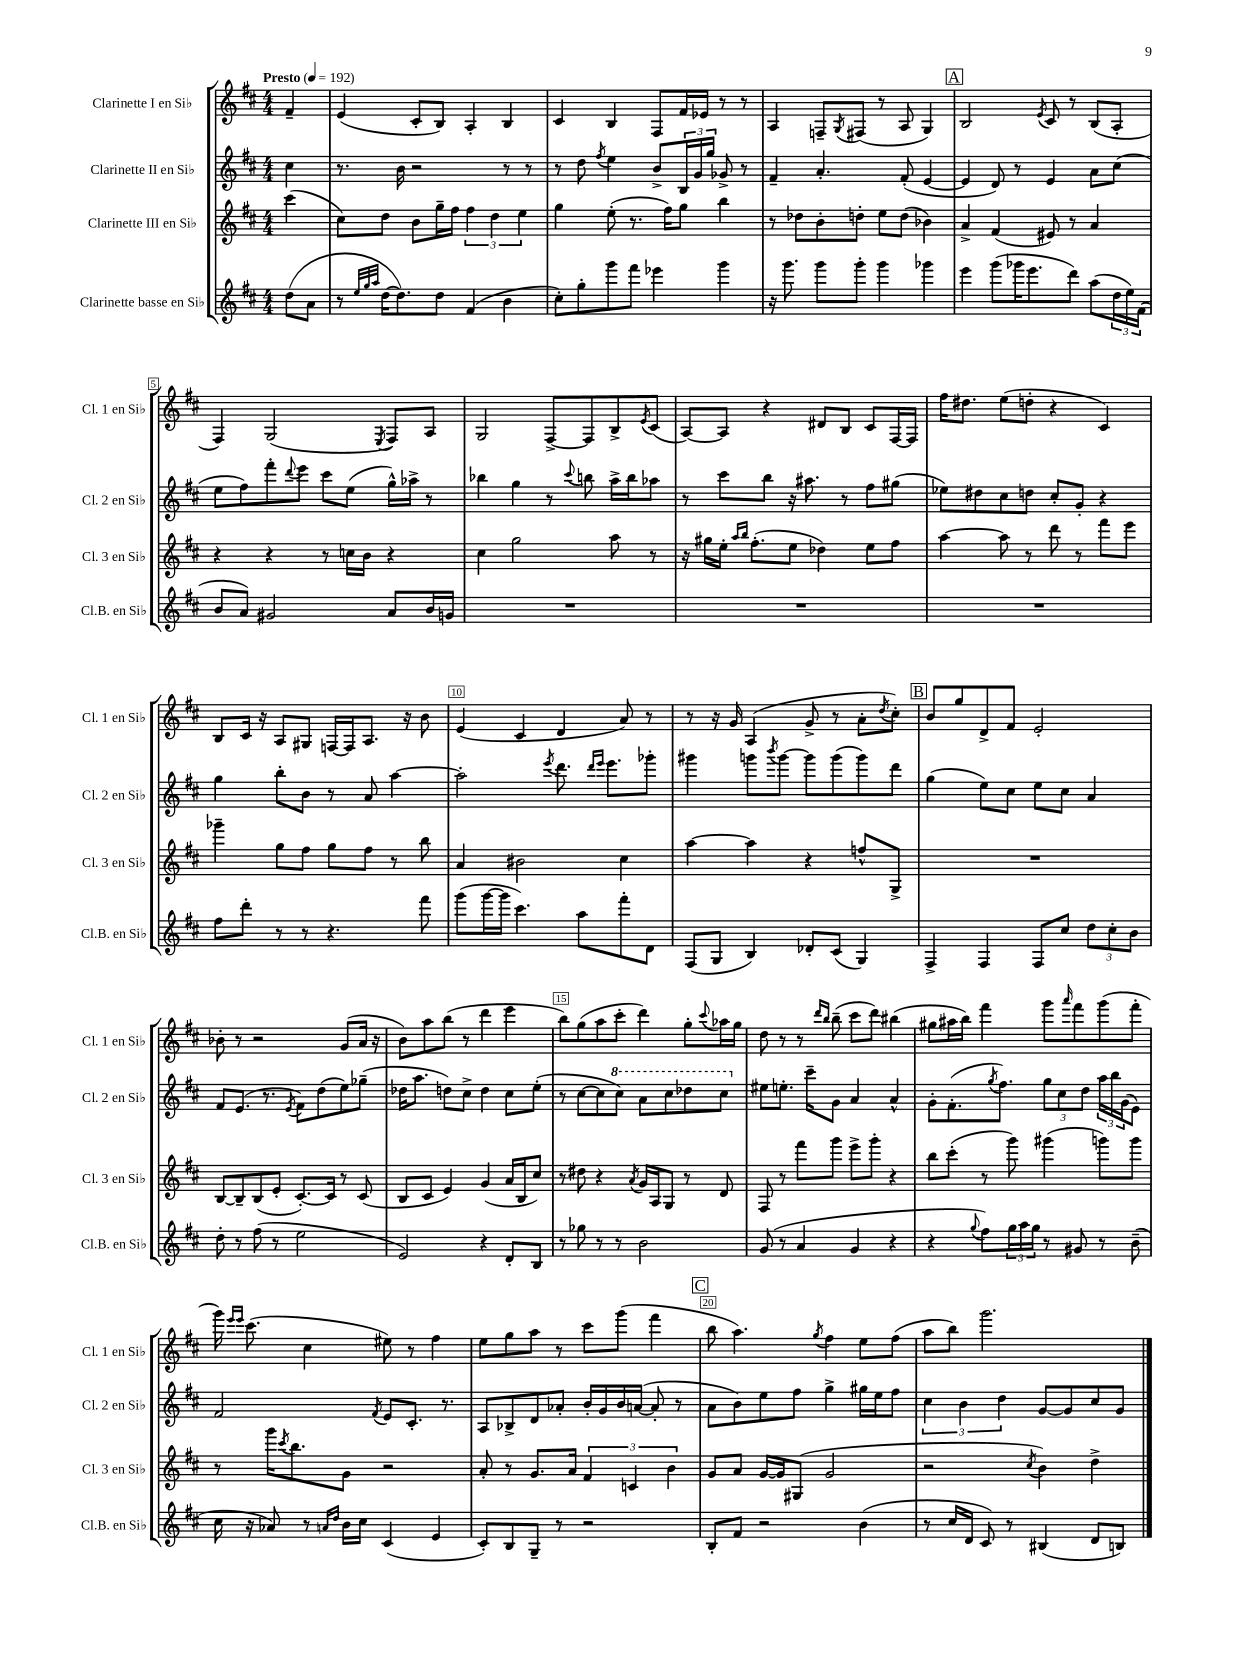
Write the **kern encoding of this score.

**kern	**kern	**kern	**kern
*part4	*part3	*part2	*part1
*staff4	*staff3	*staff2	*staff1
*I"Clarinette basse en Si♭	*I"Clarinette III en Si♭	*I"Clarinette II en Si♭	*I"Clarinette I en Si♭
*I'Cl.B. en Si♭	*I'Cl. 3 en Si♭	*I'Cl. 2 en Si♭	*I'Cl. 1 en Si♭
*clefG2	*clefG2	*clefG2	*clefG2
*k[f#c#]	*k[f#c#]	*k[f#c#]	*k[f#c#]
*M4/4	*M4/4	*M4/4	*M4/4
*MM192	*MM192	*MM192	*MM192
=	=	=	=
!	!	!	!LO:TX:a:B:t=Presto
(8dd\L	(4ccc#\	4cc#\	4f#~/
8a\J	.	.	.
=1	=1	=1	=1
8r	8cc#\L)	8.r	(4e/
32qqee/LLL	.	.	.
32qqgg/	.	.	.
32qqaa/JJJ	.	.	.
[16dd\KL	8dd\J	.	.
8.dd\])	.	16b\	.
.	8b\L	2r	8c#'/L
8dd\J	16gg~\L	.	8B/J)
.	16ff#\JJ	.	.
(4f#/	6ff#\	.	4A'/
.	6dd\	.	.
4b\	.	8r	4B/
.	6ee\	.	.
.	.	8r	.
=2	=2	=2	=2
8cc#'\L)	4gg\	8r	4c#/
8gg'\	.	8dd\	.
.	.	8qff#/	.
8ggg\	(8ee'\	4ee\	4B/
8fff#\J	8.r	.	.
4eee-X\	.	8b^/L	8F#/L
.	16ff#\KL)	.	.
.	8gg\J	24B/L	16f#/L
.	.	24g/	.
.	.	.	16e-X/JJ
.	.	24gg/JJ	.
4ggg\	4bb\	8g-X^/	8r
.	.	8r	8r
=3	=3	=3	=3
16r	8r	4f#~/	4A/
8.ggg\	.	.	.
.	8dd-X\L	.	.
8ggg\L	8b'\	4.a'/	8Fn~/L
.	.	.	8qG/
8ggg'\J	8ddn'\J	.	(8F#X/J
4ggg\	8ee\L	.	8r
.	(8dd\J	(8f#'/	8A/
4ggg-X\	4b-X\)	[4e/	4G/)
!!LO:REH:place=s1:t=A
=4	=4	=4	=4
4eee\	4a^/	4e/]	2B/
(8ggg\L	(4f#/	8d/)	.
16ggg-X\K	.	8r	.
8.eee\	.	.	.
.	.	.	8qe/
.	8e#X/)	4e/	8c#/
8ddd\J)	8r	.	8r
(8aa\L	4a/	8a\L	(8B/L
24dd\L	.	(8cc#\J	8A'/J
24ee\)	.	.	.
(24f#\JJ	.	.	.
!!LO:LB:g=z
=5	=5	=5	=5
8b/L	4r	8ee\L	4F#/)
8a/J)	.	8ff#\)	.
2g#X/	4r	8fff#'\	(2G/
.	.	8qqddd/	.
.	.	8eee\J	.
.	8r	8ccc#\L	.
.	16ccn\LL	(8ee\J	.
.	16b\JJ	.	.
.	.	.	8qE/
8a/L	4r	16gg^^\LL)	8F#/L)
.	.	16aa-X^\JJ	.
16b/L	.	8r	8A/J
16gn/JJ	.	.	.
=6	=6	=6	=6
1r	4cc#\	4bb-X\	2G/
.	2gg\	4gg\	.
.	.	8r	[8F#^/L
.	.	8qqccc#/	.
.	.	8bbn\	8F#/]
.	8aa\	16aa^\LL	8B^/
.	.	16bb\J	.
.	.	.	8qe/
.	8r	8aa-X\J	(8c#/J
=7	=7	=7	=7
1r	16r	8r	[8A/L)
.	16gg#X\LL	.	.
.	16ee'\JJ	8ccc#\L	8A/J]
.	16qqaa/LL	.	.
.	16qqbb/JJ	.	.
.	(8.ff#'\L	.	.
.	.	8bb\J	4r
.	8ee\J	16r	.
.	.	8.aa#X\	.
.	4dd-X\)	.	8d#X/L
.	.	8r	8B/J
.	8ee\L	8ff#\L	8c#/L
.	8ff#\J	(8gg#X\J	[16F#/L
.	.	.	16F#/JJ]
=8	=8	=8	=8
1r	[4aa\	8ee-X\L)	16ff#\KL
.	.	.	8.dd#X\J
.	.	8dd#X\	.
.	8aa\]	8cc#\	(8ee\L
.	8r	8ddn\J	8ddn'\J
.	8ddd\	8cc#'/L	4r
.	8r	8g'/J	.
.	8fff#\L	4r	4c#/)
.	8eee\J	.	.
!!LO:LB:g=z
=9	=9	=9	=9
8ff#\L	4ggg-X~\	4gg\	8B/L
8ddd'\J	.	.	16c#/Jk
.	.	.	16r
8r	8gg\L	8bb'\L	8A/L
8r	8ff#\J	8b\J	8G#X/J
4.r	8gg\L	8r	[16Fn/LL
.	.	.	16F/J]
.	8ff#\J	8a/	8.A/J
.	8r	[4aa\	.
.	.	.	16r
8fff#\	8bb\	.	8b\
=10	=10	=10	=10
(8ggg\L	4a/	2aa'\]	(4e/
[16ggg\L	.	.	.
16ggg\JJ]	.	.	.
4.ccc#\)	2b#X\	.	4c#/
.	.	8qeee/	.
.	.	8.ddd\	4d/
8aa\L	.	.	.
.	.	16qqddd/LL	.
.	.	16qqeee/JJ	.
.	.	8.eee\L	.
8fff#'\	4cc#\	.	8a/)
8d\J	.	8ggg-X'\J	8r
=11	=11	=11	=11
(8F#/L	[4aa\	4ggg#X\	8r
8G/J	.	.	16r
.	.	.	16g/
4B/)	4aa\]	8gggn\L	(4A/
.	.	8qbbb/	.
.	.	[8ggg\J	.
8d-X'/L	4r	8ggg\L]	8g^/
(8c#/J	.	(8ggg\	8r
4G/)	8ffn^^/L	8ggg\)	8a'\L
.	.	.	8qdd/
.	8G^/J	8ddd\J	8cc#'\J)
!!LO:REH:place=s1:t=B
=12	=12	=12	=12
4F#^/	1r	(4gg\	8b/L
.	.	.	8gg/
4F#/	.	8ee\L)	8d^/
.	.	8cc#\J	8f#/J
8F#/L	.	8ee\L	2e'/
8cc#/J	.	8cc#\J	.
12dd\L	.	4a/	.
12cc#'\	.	.	.
12b\J	.	.	.
!!LO:LB:g=z
=13	=13	=13	=13
8dd'\	[8B/L	8f#/L	8b-X'\
8r	8B~/]	(8.e/J	8r
(8ff#\	(8B/	.	2r
.	.	8.r	.
8r	8e'/J	.	.
.	.	8qe/	.
2ee\	[8.c#'/L)	8f#\L)	.
.	.	(8dd\	.
.	16c#/Jk]	.	.
.	8r	8ee\)	(8g/L
.	(8c#/	(8gg-X~\J	16a/Jk
.	.	.	16r
=14	=14	=14	=14
2e/)	8B/L	16dd-X\KL	8b\L)
.	.	8.aa\J	.
.	8c#/J	.	8aa\
.	4e/)	8ddn\L)	(8bb\J
.	.	8cc#^\J	8r
4r	(4g/	4dd\	4ddd\
8d'/L	16a/LL	8cc#\L	4eee\
.	16B/J	.	.
8B/J	8cc#/J)	(8ee'\J	.
=15	=15	=15	=15
8r	8r	8r	8bb\L)
8gg-X\	8dd#X\	[8cc#\L	(8gg\
8r	4r	8cc#\]	8aa\
*	*	*8va	*
8r	.	8ccc#\J)	8ccc#'\J
.	8qa/	.	.
2b\	16g/LL	8aa\L	4ddd\)
.	16A/J	.	.
.	8G/J	8ccc#\	.
.	8r	8ddd-X\	8gg'\L
.	.	.	8qqccc#/
.	8d/	8ccc#\J	16aa-X\L
.	.	.	16gg\JJ
=16	=16	=16	=16
*	*	*X8va	*
(8g/	8F#/	8ee#X\L	8dd\
8r	8r	8.een'\J	8r
4a/	8fff#\L	.	8r
.	.	16ccc#~\KL	.
.	.	.	16qqddd/LL
.	.	.	16qqbb/JJ
.	8ggg\J	8g\J	(8bb~\
4g/	8eee^\L	4a/	8ccc#\L
.	8ggg'\J	.	8ddd\J)
4r	4r	4a^^/	(4bb#X\
=17	=17	=17	=17
4r	8bb\L	8g'\L	8gg#X\L
.	(8ccc#'\J	(8.f#'\	16aa#X\L
.	.	.	16bb\JJ)
8qqgg/	.	.	.
8ff#\L)	8r	.	4fff#\
.	.	8qgg/	.
.	.	8.ff#\J)	.
24gg\L	8ggg\)	.	.
24aa\	.	.	.
24gg\JJ	.	.	.
8r	(4ggg#X\	12gg\L	8ggg\L
.	.	12cc#\	.
.	.	.	16qqaaa/
8g#X/	.	.	8fff#\
.	.	12dd\J	.
8r	8gggn\L)	24aa\LL	(8ggg\
.	.	24bb\	.
.	.	(24g\J	.
(8b~\	8ggg\J	8e\J)	8fff#'\J
!!LO:LB:g=z
=18	=18	=18	=18
16cc#\	8r	2f#/	16ggg\)
.	.	.	16qqeee/LL
.	.	.	16qqeee/JJ
16r	.	.	(8.ccc#\
8a-X/)	16ggg\KL	.	.
.	8qccc#/	.	.
.	8.bb\	.	.
8r	.	.	4cc#\
16qqan/LL	.	.	.
16qqdd/JJ	.	.	.
16b\LL	8g\J	.	.
16cc#\JJ	.	.	.
.	.	8qf#/	.
(4c#/	2r	8e/L	8ee#X\)
.	.	8.c#'/J	8r
4e/	.	.	4ff#\
.	.	8.r	.
=19	=19	=19	=19
8c#'/L)	8a'/	8A/L	8ee\L
8B/	8r	8B-X^/	8gg\
8G~/J	8.g/L	8d/	8aa\J
8r	.	8a-X'/J	8r
.	16a/Jk	.	.
2r	6f#/	16b'/LL	8ccc#\L
.	.	16g/	.
.	.	16b/	(8ggg\J
.	6cn/	.	.
.	.	([16an/JJ	.
.	.	8a'/]	4fff#\
.	6b\	.	.
.	.	8r	.
!!LO:REH:place=s1:t=C
=20	=20	=20	=20
8B'/L	8g/L	8a\L	8bb\
8f#/J	8a/J	8b\)	4.aa\)
2r	[16g/LL	8ee\	.
.	16g/J]	.	.
.	(8G#X/J	8ff#\J	.
.	.	.	8qgg/
.	2g/	4gg^\	4ff#\
(4b\	.	16gg#X\LL	8ee\L
.	.	16ee\J	.
.	.	8ff#\J	(8ff#\J
=21	=21	=21	=21
8r	2r	6cc#\	8aa\L
16cc#/LL	.	.	8bb\J)
.	.	6b\	.
16d/JJ	.	.	.
8c#/)	.	.	2.ggg\
.	.	6dd\	.
8r	.	.	.
.	8qcc#/	.	.
(4B#X/	4b\)	[8g/L	.
.	.	8g/]	.
8d/L	4dd^\	8cc#/	.
8Bn/J)	.	8g/J	.
==	==	==	==
*-	*-	*-	*-
